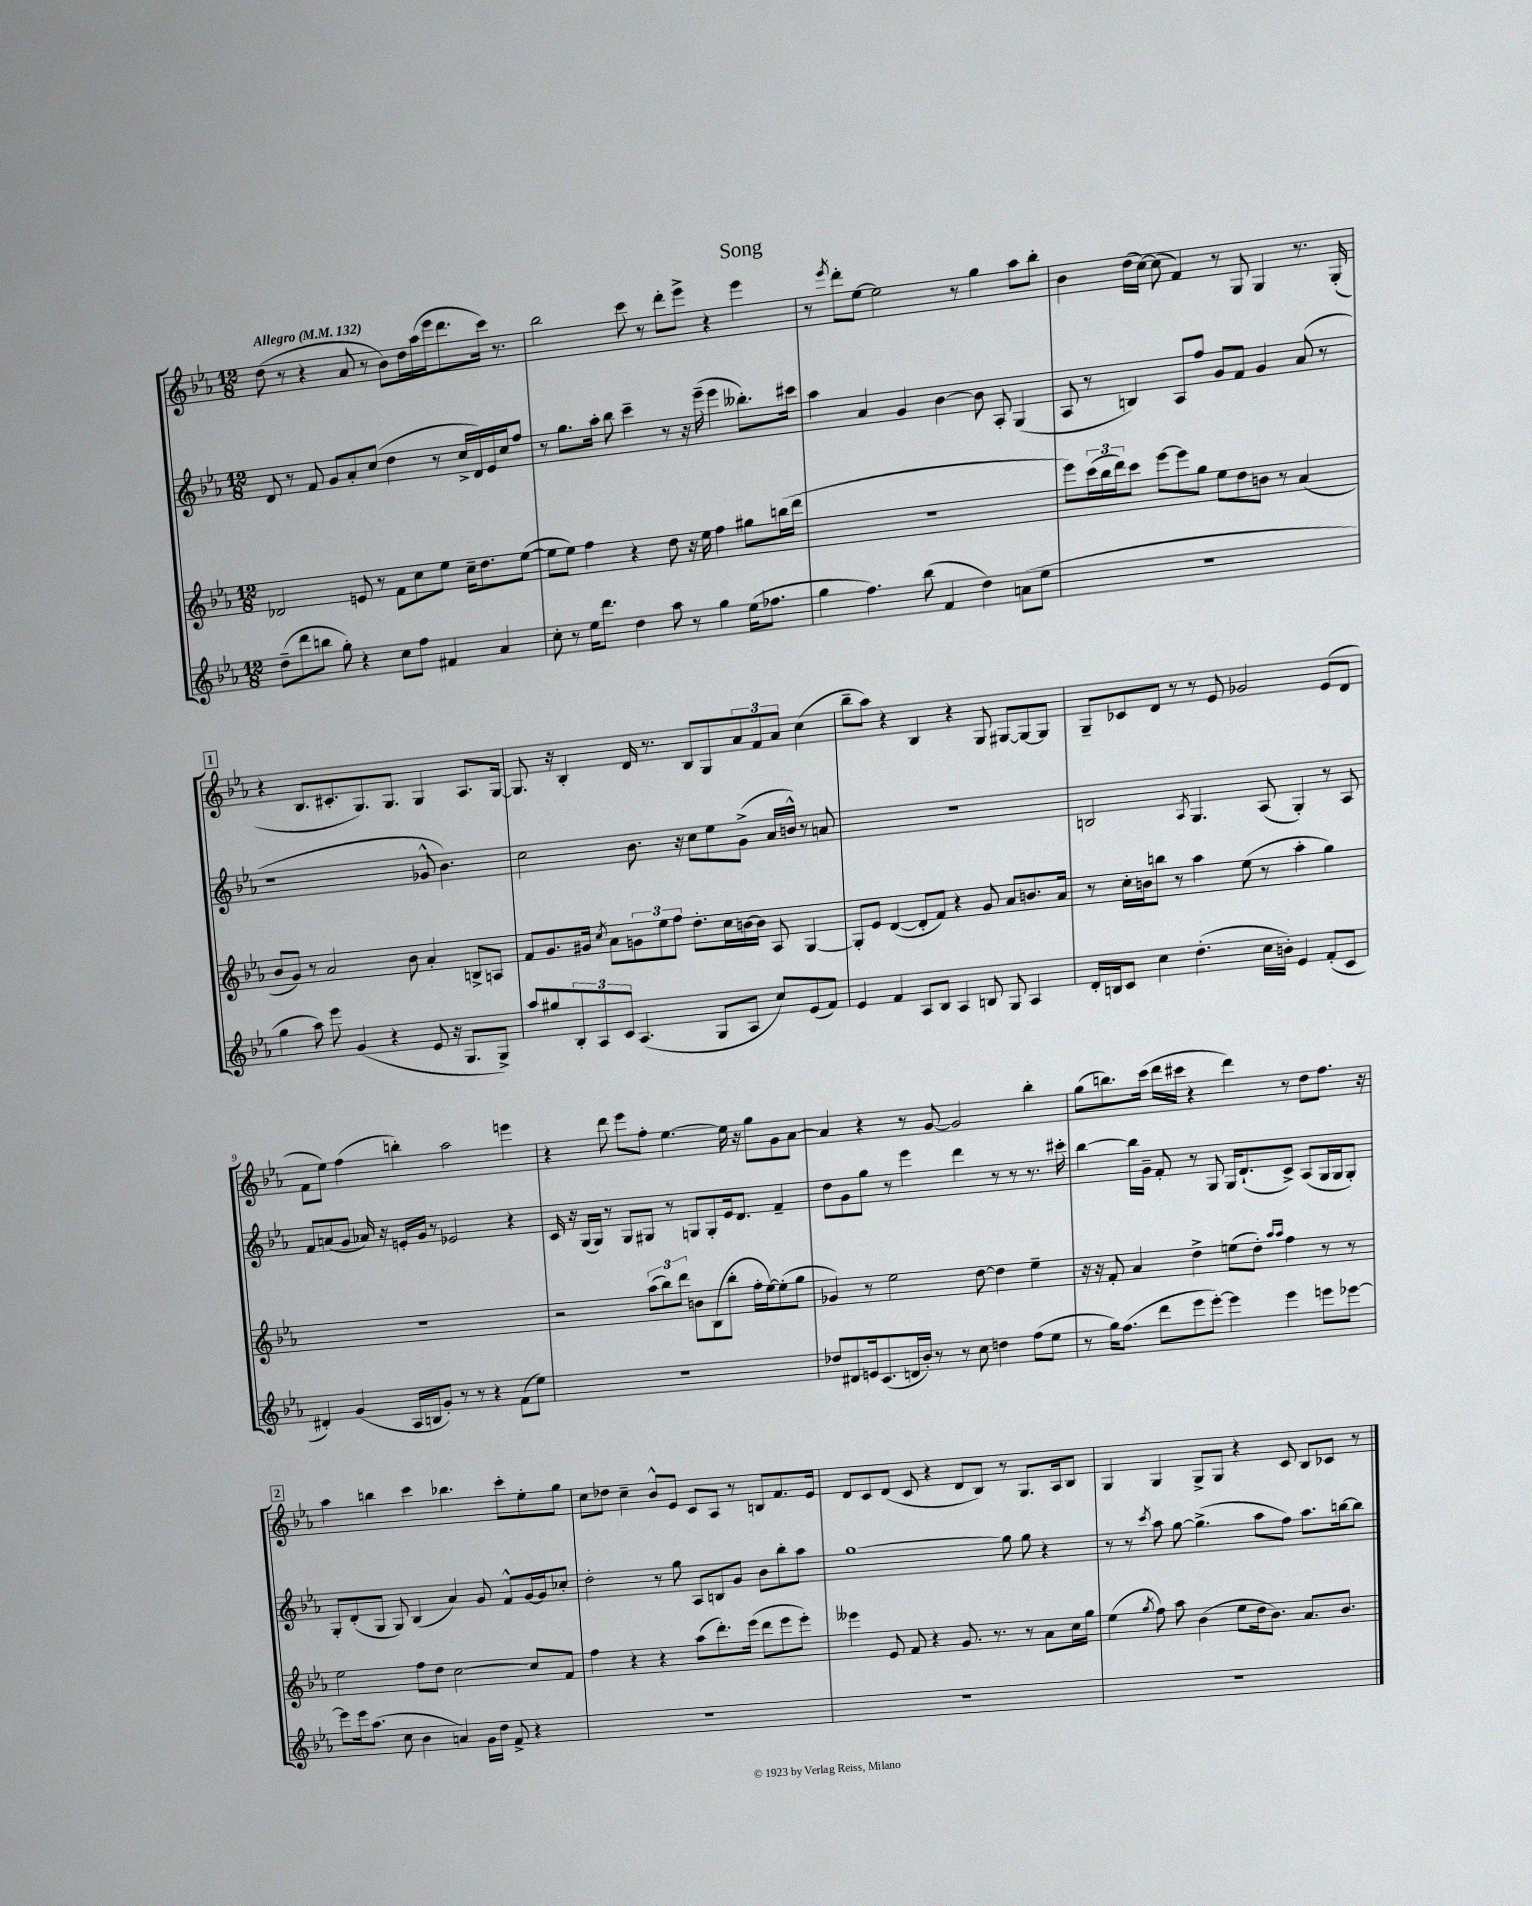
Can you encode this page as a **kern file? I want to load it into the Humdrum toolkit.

**kern	**kern	**kern	**kern
*staff4	*staff3	*staff2	*staff1
*clefG2	*clefG2	*clefG2	*clefG2
*k[b-e-a-]	*k[b-e-a-]	*k[b-e-a-]	*k[b-e-a-]
*M12/8	*M12/8	*M12/8	*M12/8
*MM132	*MM132	*MM132	*MM132
(8dd~	2d-	8d	(8dd
8ddd	.	8r	8r
8bb	.	8f	4r
8gg')	.	8g	.
4r	8e	8a-'	8a-
.	8r	(8cc	8r
8cc	8f	4dd	8b-)
8ff	8cc	.	16dd
.	.	.	(16aa-
4f#	8ee-	8r	16eee-
.	.	.	8.ddd
.	16cc~	16cc^	.
.	8.dd	16d)	.
4a-	.	16e-	16ccc)
.	.	16cc	8.r
.	([8ee-	8ff	.
=	=	=	=
8cc'	8ee-]	8r	2bb-
8r	8ee-)	8.gg	.
16ee-	4ff	.	.
8.ddd	.	16aa-'	.
.	.	8bb-	.
4dd	4r	4ccc~	8ccc
.	.	.	8r
8aa-	8dd	8r	8ddd'
8r	16r	16r	8eee-^
.	16ee-	(16eee-~	.
4gg	4ff	4eee-	4r
(16ee-	8gg#	8.bb--')	4eee-
8.ff-	.	.	.
.	(16bb	.	.
.	16ddd	16ccc#	.
=	=	=	=
4gg	1.r	4aa-	8r
.	.	.	8qeee-
.	.	.	8ddd'
4.ff)	.	4a-	[8ee-
.	.	.	2ee-]
.	.	4g	.
(8bb-	.	.	.
4f	.	[4b-	.
.	.	.	8r
4dd)	.	8b-]	4gg
.	.	8A-'	.
(8a	.	(4G	8aa-
8ee-	.	.	8bb-'
=	=	=	=
1.r	8eee-)	8A-	4b-
.	(24ccc	8r	.
.	24bb-	.	.
.	24ddd)	.	.
.	8ccc	4B)	(16dd
.	.	.	[16cc)
.	[8eee-	.	(8cc]
.	8eee-]	8A-	4f)
.	8gg	8ff	.
.	8ee-	8g	8r
.	8dd	8f	8G
.	8b	4g	4G
.	8r	.	.
.	(4a-	(8a-	8.r
.	.	8r	.
.	.	.	(16G'
=	=	=	=
4gg	8b-	1r	4r
.	8g)	.	.
8aa-)	8r	.	8.B-
8eee-	2a-	.	.
.	.	.	8.c#'
(4g	.	.	.
.	.	.	8.G)
4r	.	.	.
.	.	.	8.G
.	8b-	.	.
8e-	4a-'	8g-^^	4G
16r	.	4.b-)	.
8.G	.	.	.
.	8B^	.	8.A-
8G^)	8A	.	.
.	.	.	[16G
=	=	=	=
8aa-	8f	2cc	8.G]
8gg#	8.g	.	.
.	.	.	16r
12B-'	.	.	4B-'
.	16g#	.	.
12A-	.	.	.
.	8qcc	.	.
.	8a-	.	.
12c	.	.	.
(4.A-	12g	8.b-	16d
.	.	.	8.r
.	12ee-	.	.
.	12ff	.	.
.	.	16r	.
.	8.dd'	8cc	8B-
8G	.	8ee-	8G
.	16cc	.	.
8A-	[16b	(8g^	12a-
.	16b]	.	.
.	.	.	12f
8cc)	8A-	16a-	.
.	.	.	12a-
.	.	16b^^)	.
(8e-	[4G	8r	(4cc
8f)	.	8a	.
=	=	=	=
4e-	8G']	1.r	8bb-~
.	8e-	.	8aa-)
4f	([4d	.	4r
8A-	8d']	.	4B-
8B-	8f)	.	.
4A-	4r	.	4r
8B	8g	.	8G
8G	8a-	.	[8G#
4A-	8.b	.	8G#_
.	.	.	8G#]
.	16a-	.	.
=	=	=	=
16d'	8r	2B	8G~
16B	.	.	.
8c	16cc'	.	8c-
.	16b	.	.
4cc	8bb	.	8d
.	8r	.	8r
.	.	8qA-	.
(4.dd'	4aa-	4.G	8r
.	.	.	8e-
.	(8ee-	.	2g-
16cc	8r	(8A-	.
16b')	.	.	.
4e-	4aa-'	4G')	.
(8f'	4gg)	8r	(8e-
8c	.	8A-	8d
=	=	=	=
4d#')	1.r	8f	8f
.	.	(8a	8ee-)
(4g	.	8g	(4ff
.	.	16a-)	.
.	.	16r	.
16A-	.	16e'	4bb')
16B	.	16g	.
8g')	.	8r	.
8r	.	2e-	2aa-
8r	.	.	.
4r	.	.	.
(8f	.	4r	4eee
8ee-)	.	.	.
=	=	=	=
1.r	2r	16c	4r
.	.	16r	.
.	.	(16G	.
.	.	16G)	.
.	.	8r	8ddd
.	.	8G	8eee-
.	(12aa-	8G#	8ff'
.	12bb-)	.	.
.	.	8r	[4.ee-
.	12ddd	.	.
.	8b	8G	.
.	(8B-	8G'	.
.	8bb-'	16e-	16ee-]
.	.	8.d	16r
.	16ff'	.	8gg
.	[16ee-)	.	.
.	(8ee-']	4f~	8g
.	8gg	.	[8a-
=	=	=	=
8dd-	4g-)	8dd	4a-]
8d#	.	8g	.
16e	8r	8gg	4r
(8.c	.	.	.
.	2ee-	8r	.
16d	.	4eee-	8r
16b-')	.	.	.
8r	.	.	[8g
8r	.	4ddd	2g]
8cc	[8dd	.	.
4dd	4dd]	8r	.
.	.	8r	.
(8ff	4ee-~	8.r	4bb-'
8ee-	.	.	.
.	.	16ccc#'	.
=	=	=	=
8r	16r	[4bb-	(8gg
.	16r	.	.
16gg)	8f'	.	8.bb)
(8.ff	.	.	.
.	4a-	16bb-]	.
.	.	16g~	(16ccc
8ddd	.	8f'	16ddd
.	.	.	16ccc#
8eee-	4dd^	8r	4r
[8eee-')	.	8G	.
4eee-]	(8ee	16G	4ddd)
.	.	(8.d`	.
.	8dd')	.	.
.	16qqaa-	.	.
.	16qqaa-	.	.
4eee-	4ff	8c^)	8r
.	.	(8A-	8dd
8eee	8r	16G	8.ff
.	.	16G	.
[8eee-	8r	8G')	.
.	.	.	16r
=	=	=	=
8eee-]	2ee-	8G'	4aa-
16eee-	.	(8d'	.
(8.aa-	.	.	.
.	.	8G	4bb
8cc	.	8G)	.
4b-	8ff	(4B-	4ccc
.	8dd	.	.
4a)	[2cc	4a-)	4.bb-
16g	.	8g	.
16dd	.	.	.
8f^	.	8f^^	8ccc'
4r	8cc]	[16g	8ee-'
.	.	16g]	.
.	8f	8cc-'	8gg
=	=	=	=
1.r	4ff	2dd'	8cc
.	.	.	8dd-
.	4r	.	4cc~
.	4r	8r	8b-^^
.	.	8gg	8e-
.	(8aa-	8A-	8c
.	8.ddd')	8B	8A-
.	.	8g	8r
.	(16eee-	.	.
.	8ddd	8b-	8B
.	8eee-	8bb-'	8.f
.	8eee-')	8aa-	.
.	.	.	16e-
=	=	=	=
1.r	4eee--	[1gg	8d
.	.	.	8c
.	8e-	.	(8d
.	8f	.	8c
.	4r	.	4r
.	8.g	.	8d
.	.	.	8B-)
.	8.r	.	.
.	.	8gg]	8r
.	8r	8gg	8.G
.	8a-	4r	.
.	.	.	16A-
.	16cc	.	8B-
.	16gg	.	.
=	=	=	=
1.r	(4ee-	8r	4G
.	.	8r	.
.	8qgg	8qccc	.
.	8ff)	8aa-	4G
.	8aa-	[8gg	.
.	(4b-	(4.gg^]	8G^
.	.	.	8G
.	8ee-	.	4r
.	16dd	8aa-	.
.	8.b-)	.	.
.	.	8ff)	8c
.	8.a-	8.aa-	8B-
.	.	.	8c-
.	8.b-	[16bb	.
.	.	8bb]	8r
==	==	==	==
*-	*-	*-	*-
